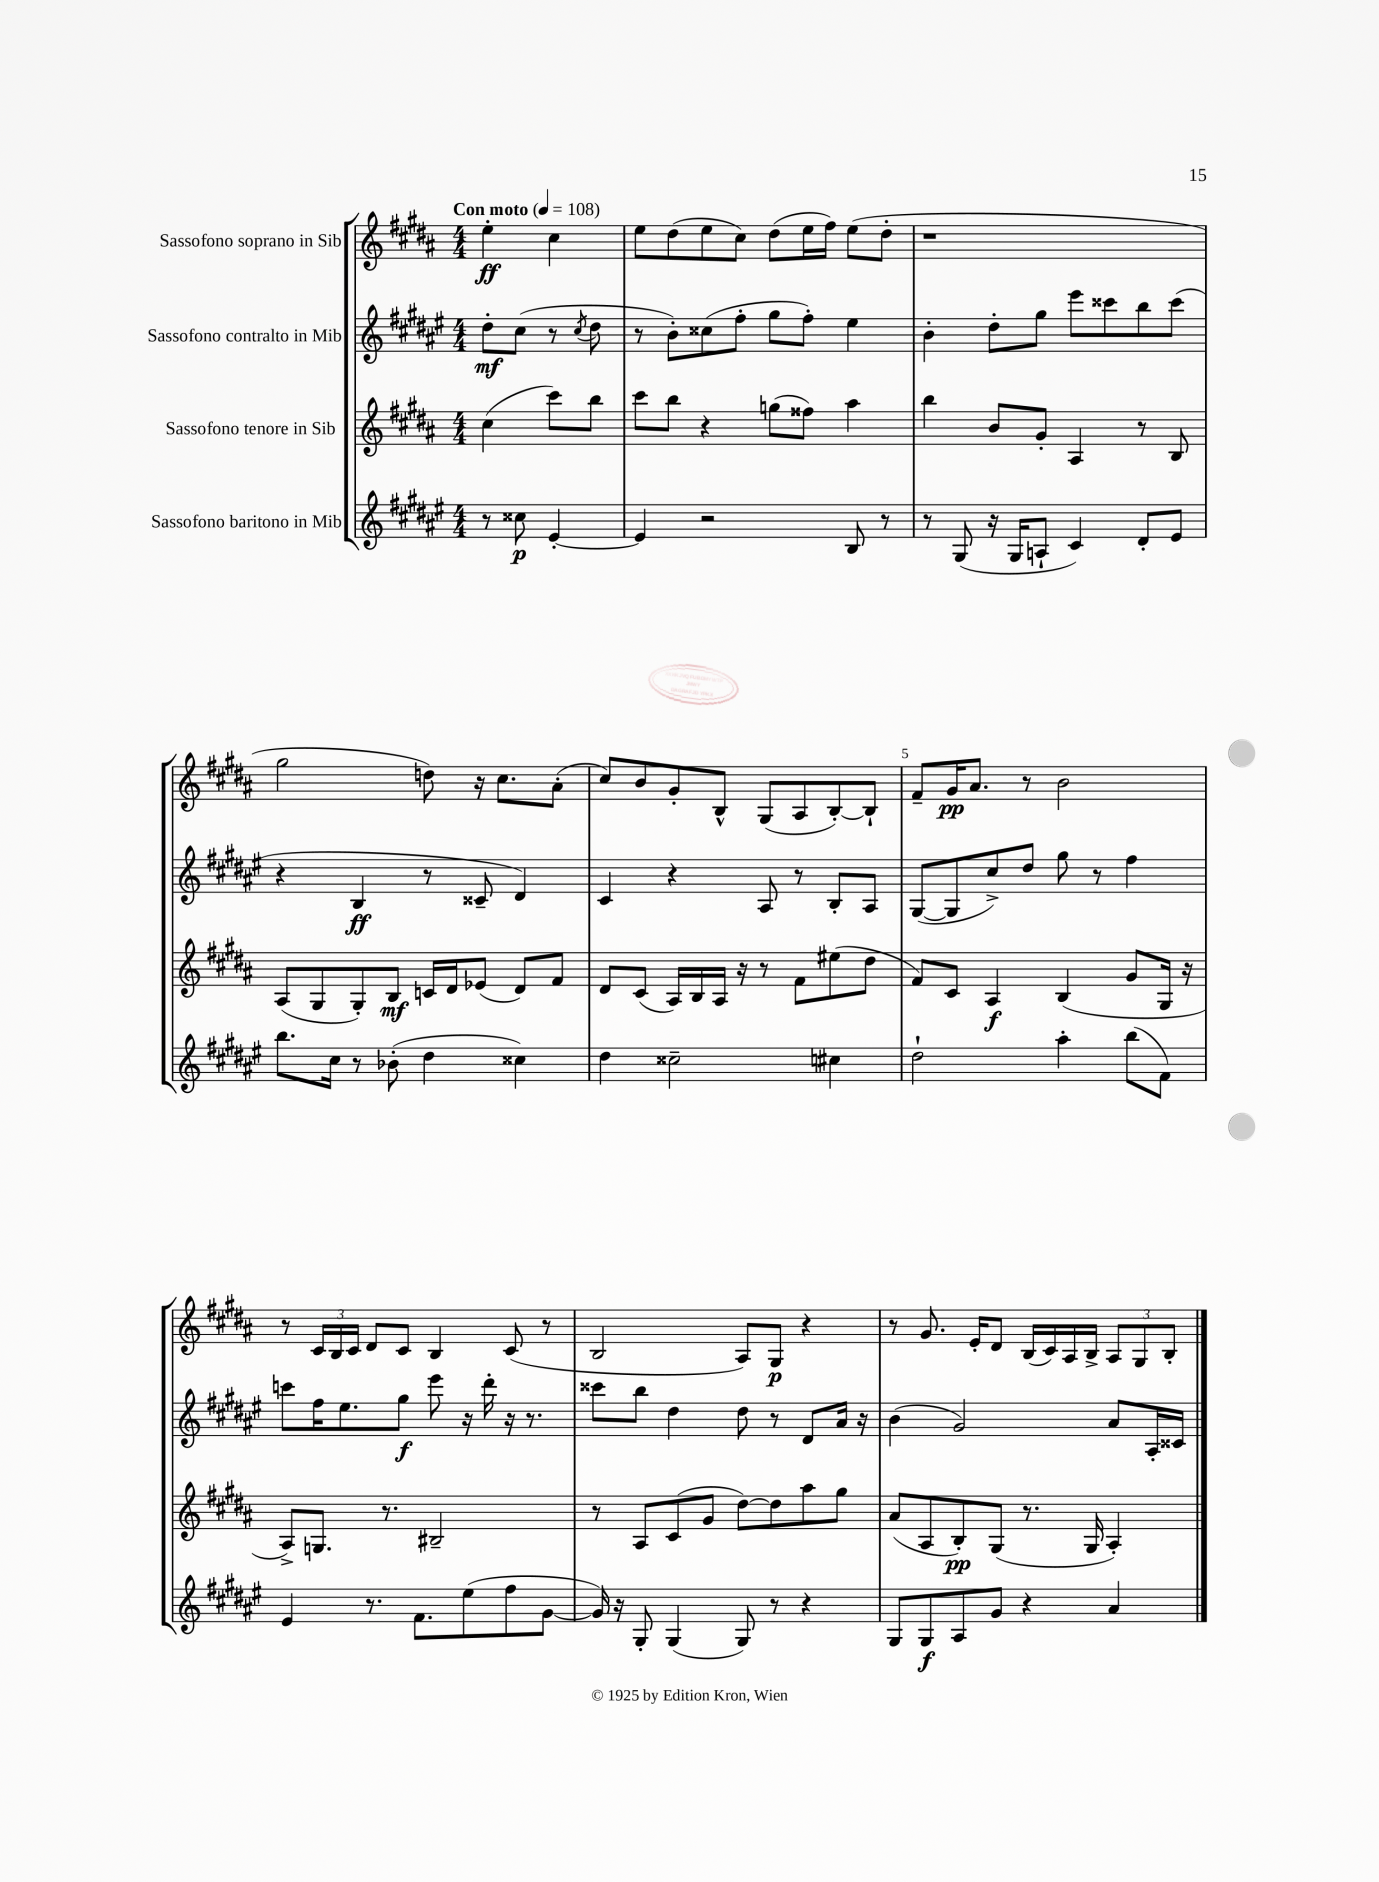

**kern	**dynam	**kern	**dynam	**kern	**dynam	**kern	**dynam
*part4	*part4	*part3	*part3	*part2	*part2	*part1	*part1
*staff4	*staff4	*staff3	*staff3	*staff2	*staff2	*staff1	*staff1
*I"Sassofono baritono in Mib	*	*I"Sassofono tenore in Sib	*	*I"Sassofono contralto in Mib	*	*I"Sassofono soprano in Sib	*
*clefG2	*	*clefG2	*	*clefG2	*	*clefG2	*
*k[f#c#g#d#a#e#]	*	*k[f#c#g#d#a#]	*	*k[f#c#g#d#a#e#]	*	*k[f#c#g#d#a#]	*
*M4/4	*	*M4/4	*	*M4/4	*	*M4/4	*
*MM108	*	*MM108	*	*MM108	*	*MM108	*
=	=	=	=	=	=	=	=
!	!	!	!	!	!	!LO:TX:a:B:t=Con moto	!
8r	.	(4cc#\	.	8dd#'\L	mf	4ee'\	ff
8cc##X\	p	.	.	(8cc#\J	.	.	.
[4e#'/	.	8ccc#\L)	.	8r	.	4cc#\	.
.	.	.	.	8qcc#/	.	.	.
.	.	8bb\J	.	8dd#\	.	.	.
=1	=1	=1	=1	=1	=1	=1	=1
4e#/]	.	8ccc#\L	.	8r	.	8ee\L	.
.	.	8bb\J	.	8b'\L)	.	(8dd#\	.
2r	.	4r	.	(8cc##X\	.	8ee\	.
.	.	.	.	8ff#'\J	.	8cc#\J)	.
.	.	(8ggn\L	.	8gg#\L	.	(8dd#\L	.
.	.	8ff##X\J)	.	8ff#'\J)	.	16ee\L	.
.	.	.	.	.	.	16ff#\JJ)	.
8B/	.	4aa#\	.	4ee#\	.	(8ee\L	.
8r	.	.	.	.	.	8dd#'\J	.
=2	=2	=2	=2	=2	=2	=2	=2
8r	.	4bb\	.	4b'\	.	1r	.
(8G#/	.	.	.	.	.	.	.
16r	.	8b/L	.	8dd#'\L	.	.	.
16G#/KL	.	.	.	.	.	.	.
8An`/J	.	8g#'/J	.	8gg#\J	.	.	.
4c#/)	.	4A#/	.	8eee#\L	.	.	.
.	.	.	.	8ccc##X\	.	.	.
8d#'/L	.	8r	.	8bb\	.	.	.
8e#/J	.	8B/	.	(8ccc##\J	.	.	.
!!LO:LB:g=z
=3	=3	=3	=3	=3	=3	=3	=3
8.bb\L	.	(8A#/L	.	4r	.	2gg#\	.
.	.	8G#/	.	.	.	.	.
16cc#\Jk	.	.	.	.	.	.	.
8r	.	8G#'/)	.	4B/	ff	.	.
(8b-X'\	.	8B/J	mf	.	.	.	.
4dd#\	.	16cn/LL	.	8r	.	8ddn\)	.
.	.	16d#/J	.	.	.	.	.
.	.	(8e-X/J	.	8c##X~/	.	16r	.
.	.	.	.	.	.	8.cc#\L	.
4cc##X\)	.	8d#/L)	.	4d#/)	.	.	.
.	.	8f#/J	.	.	.	(8a#'\J	.
=4	=4	=4	=4	=4	=4	=4	=4
4dd#\	.	8d#/L	.	4c#/	.	8cc#/L)	.
.	.	(8c#/J	.	.	.	8b/	.
2cc##X~\	.	16A#/LL)	.	4r	.	8g#'/	.
.	.	16B/	.	.	.	.	.
.	.	16A#/JJ	.	.	.	8B^^/J	.
.	.	16r	.	.	.	.	.
.	.	8r	.	8A#/	.	(8G#/L	.
.	.	8f#\L	.	8r	.	8A#/	.
4cc#X\	.	(8ee#X\	.	8B'/L	.	[8B'/)	.
.	.	8dd#\J	.	8A#/J	.	8B`/J]	.
=5	=5	=5	=5	=5	=5	=5	=5
2dd#`\	.	8f#/L)	.	([8G#/L	.	8f#~/L	.
.	.	8c#/J	.	8G#/]	.	16g#/K	pp
.	.	.	.	.	.	8.a#/J	.
.	.	4A#/	f	8cc#^/)	.	.	.
.	.	.	.	8dd#/J	.	8r	.
4aa#'\	.	(4B/	.	8gg#\	.	2b\	.
.	.	.	.	8r	.	.	.
(8bb\L	.	8g#/L	.	4ff#\	.	.	.
8f#\J)	.	16G#/Jk	.	.	.	.	.
.	.	16r	.	.	.	.	.
!!LO:LB:g=z
=6	=6	=6	=6	=6	=6	=6	=6
4e#/	.	8A#^/L)	.	8cccn\L	.	8r	.
.	.	8.Gn/J	.	16ff#\K	.	24c#/LL	.
.	.	.	.	.	.	24B/	.
.	.	.	.	8.ee#\	.	.	.
.	.	.	.	.	.	24c#/JJ	.
8.r	.	.	.	.	.	8d#/L	.
.	.	8.r	.	.	.	.	.
.	.	.	.	8gg#\J	f	8c#/J	.
8.f#\L	.	.	.	.	.	.	.
.	.	2B#X~/	.	8eee#\	.	4B/	.
(8ee#\	.	.	.	16r	.	.	.
.	.	.	.	16ddd#'\	.	.	.
8ff#\	.	.	.	16r	.	(8c#/	.
.	.	.	.	8.r	.	.	.
[8g#\J	.	.	.	.	.	8r	.
=7	=7	=7	=7	=7	=7	=7	=7
16g#/])	.	8r	.	8ccc##X\L	.	2B/	.
16r	.	.	.	.	.	.	.
8G#'/	.	8A#/L	.	8bb\J	.	.	.
(4G#/	.	(8c#/	.	4dd#\	.	.	.
.	.	8g#/J	.	.	.	.	.
8G#/)	.	[8dd#\L)	.	8dd#\	.	8A#/L)	.
8r	.	8dd#\]	.	8r	.	8G#/J	p
4r	.	8aa#\	.	8d#/L	.	4r	.
.	.	8gg#\J	.	16a#/Jk	.	.	.
.	.	.	.	16r	.	.	.
=8	=8	=8	=8	=8	=8	=8	=8
8G#/L	.	(8a#/L	.	(4b\	.	8r	.
8G#/	f	8A#/	.	.	.	8.g#/	.
8A#/	.	8B'/)	pp	2g#/)	.	.	.
.	.	.	.	.	.	16e'/KL	.
8g#/J	.	(8G#/J	.	.	.	8d#/J	.
4r	.	8.r	.	.	.	(16B/LL	.
.	.	.	.	.	.	16c#/)	.
.	.	.	.	.	.	16A#/	.
.	.	16G#/	.	.	.	16B^/JJ	.
4a#/	.	4A#'/)	.	8a#/L	.	12A#/L	.
.	.	.	.	.	.	12G#/	.
.	.	.	.	16A#'/L	.	.	.
.	.	.	.	.	.	12B'/J	.
.	.	.	.	16c##X/JJ	.	.	.
==	==	==	==	==	==	==	==
*-	*-	*-	*-	*-	*-	*-	*-
